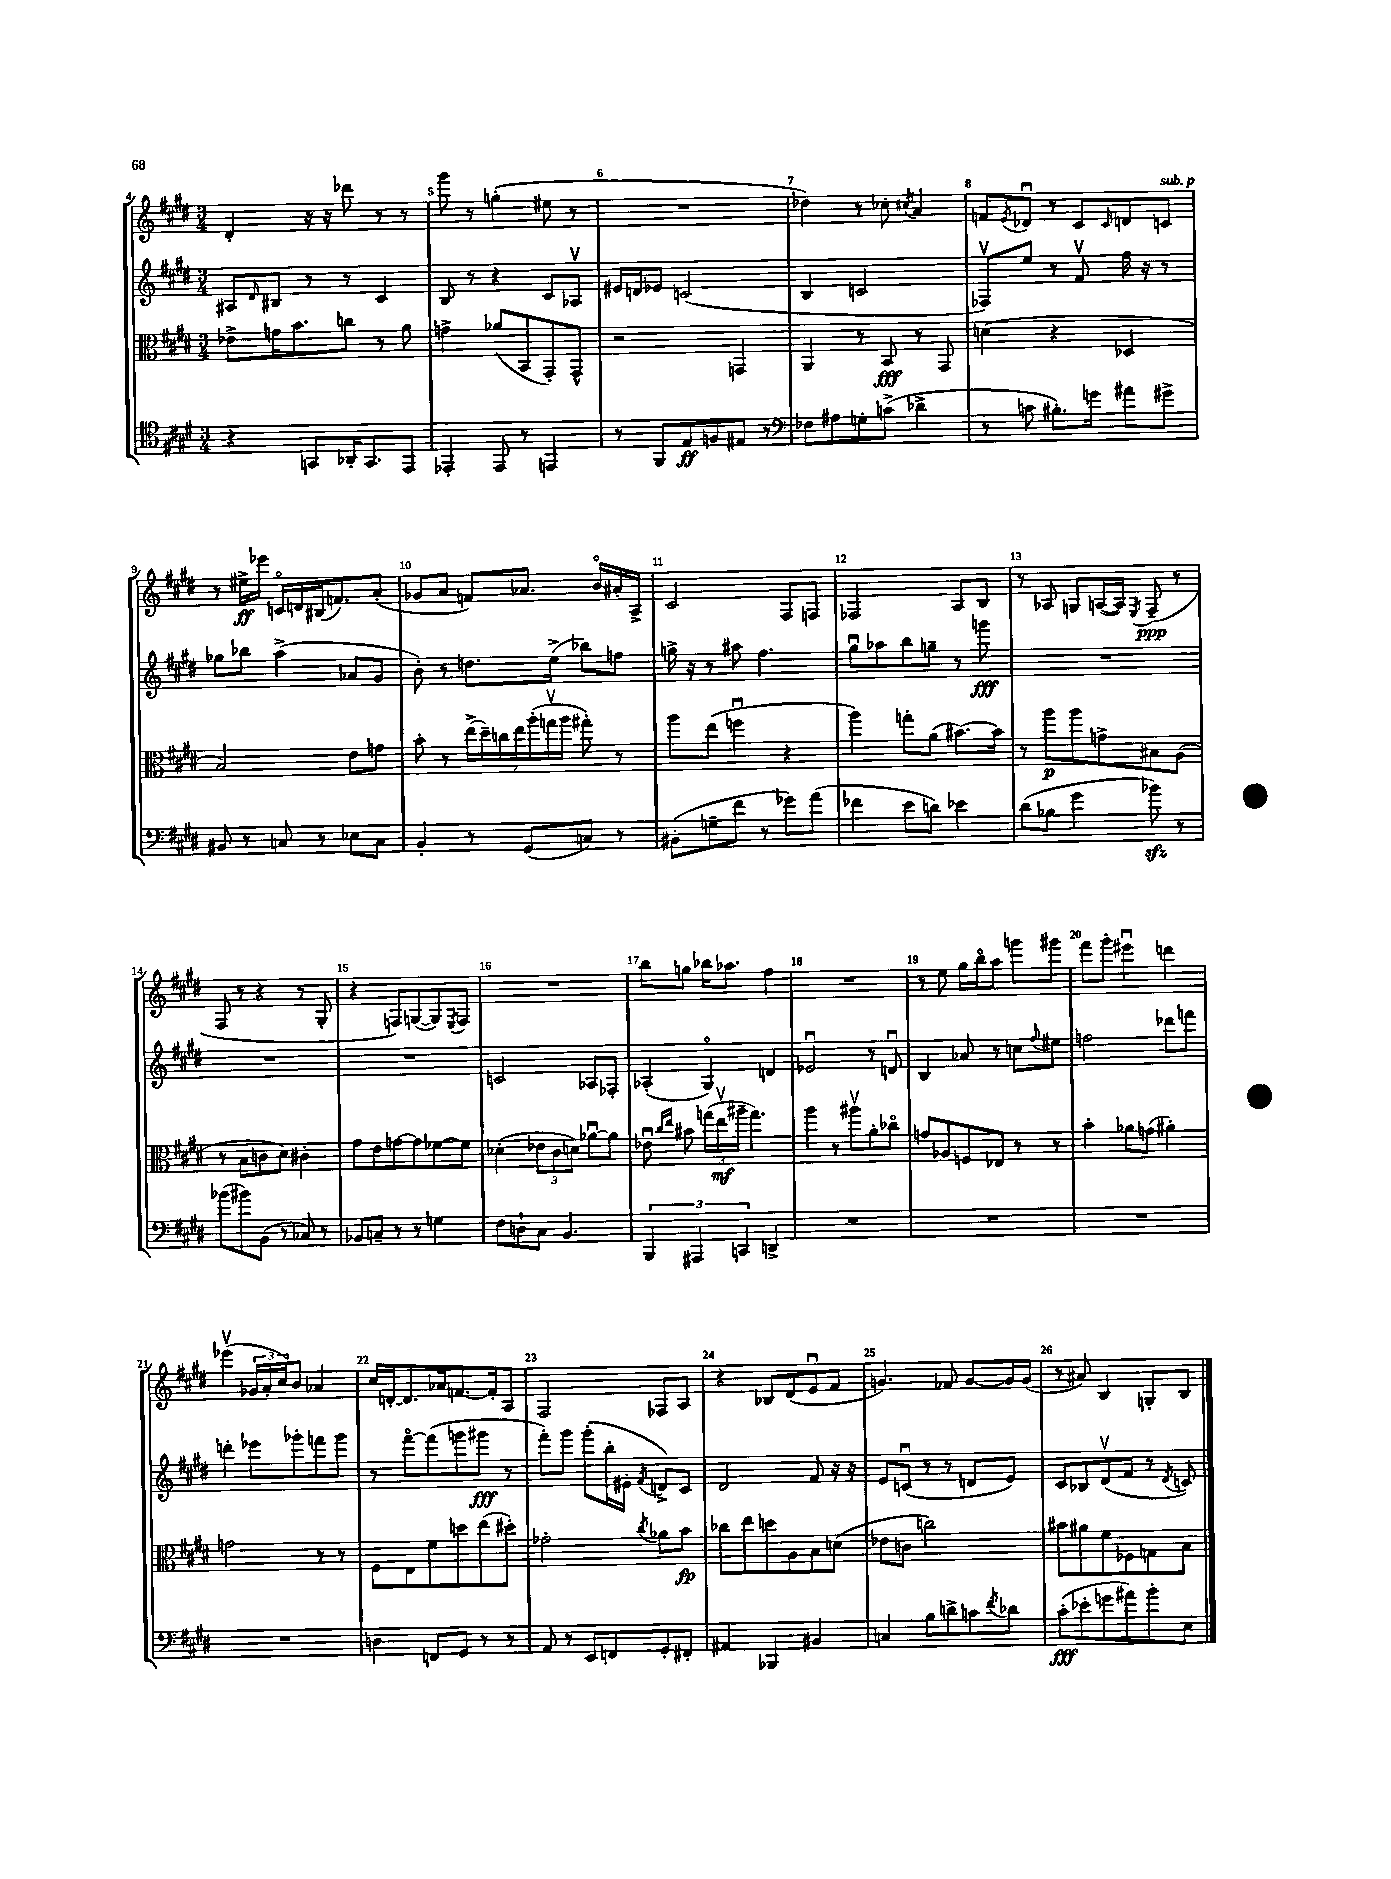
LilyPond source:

<<
\new StaffGroup <<
\new Staff = "s0" {
    \clef treble \key e \major \numericTimeSignature \time 3/4
    dis'4-. r16 r16 des'''8 r8 r8 |
    gis'''8 r8 g''4-.( eis''8 r8 |
    R2. |
    des''4) r8 ces''8-. \acciaccatura { cis''8 } a'4 |
    f'8 \acciaccatura { e'8 } des'8\downbow r8 cis'8 \grace { cis'16 } d'8 c'8^\markup { \italic "sub. p" } |
    r8 eis''16->\ff ees'''16 c'16\flageolet d'16 bis16( f'8.) a'8-.( |
    ges'8 a'8 f'8) aes'8. b'16\flageolet ais'16-. a16-> |
    cis'2 fis8 f8 |
    fes2 a8 b8 |
    r8 aes8 g8 a16~( a16) \acciaccatura { e8 } fis8--\ppp( r8 |
    fis8 r8 r4 r8 gis8-. |
    r4 f8) g8~( g8) \acciaccatura { e8 } f8 |
    R2. |
    b''8 g''8 bes''16 aes''8. fis''4 |
    R2. |
    r8 e''8 gis''16 b''16\flageolet a''8 g'''8 gis'''8 |
    fis'''8 gis'''8-. eis'''4\downbow d'''4 |
    ees'''4\upbow( \tuplet 3/2 { ges'16 a'16-. cis''16) } b'8 aes'4 |
    cis''16 d'16~-. d'8. aes'16 f'8.~ f'16-. a8 |
    fis2 fes8 a8 |
    r4 bes8 dis'8( e'8\downbow fis'8 |
    g'4.) fes'8 g'8~ g'16 g'16( |
    r8 ais'8) b4 g8-. b8 \bar "|." |
}
\new Staff = "s1" {
    \clef treble \key e \major \numericTimeSignature \time 3/4
    ais8 \grace { dis'16 } bis8 r8 r8 cis'4 |
    b8 r8 r4 cis'8 aes8\upbow |
    eis'16 d'16 ees'8 c'2( |
    b4 c'2 |
    fes8\upbow) e''8 r8 fis'8\upbow fis''16 r16 r8 |
    ges''8 bes''8 a''4->( aes'8 gis'8 |
    b'8-.) r8 d''8. e''16->( bes''8) f''8 |
    g''16-> r16 r8 ais''8 fis''4. |
    gis''8\downbow aes''8 b''8 g''8-- r8 g'''8\fff |
    R2. |
    R2. |
    R2. |
    c'2 aes8 fes8-. |
    aes4-.( gis4\flageolet) d'4 |
    ees'2\downbow r8 d'8\downbow |
    b4 aes'8 r8 c''8 \appoggiatura { fis''8 } eis''8 |
    f''2 des'''8 f'''8 |
    d'''4-. ees'''8 ges'''8-. f'''8 ges'''8 |
    r8 fis'''8~\flageolet fis'''8( g'''8 gis'''8\fff r8 |
    fis'''8-.) gis'''8 gis'''8-.( b''16-. eis'16-. \acciaccatura { fis'8 } d'8->) cis'8 |
    dis'2 fis'8 r16 r16 |
    e'8 c'8\downbow( r8 r8 d'8 e'8) |
    cis'8 bes8 dis'8\upbow( fis'8 r8 \acciaccatura { dis'8 } c'8) \bar "|." |
}
\new Staff = "s2" {
    \clef alto \key e \major \numericTimeSignature \time 3/4
    ees'8-> g'16 b'8. c''8 r8 a'8 |
    g'4-> aes'8( b,8 gis,8-.) gis,8-^ |
    r2 g,4 |
    a,4 r8 b,8\fff r8 gis,8 |
    d'4( r4 des4 |
    b2) e'8 g'8 |
    b'8-. r8 \tuplet 7/4 { e''16->( dis''16--) c''16 e''16 a''16-.( g''16\upbow a''16 } gis''8-.) r8 |
    a''8 e''8( f''4\downbow r4 |
    a''4) g''8-. a'8( bis'8.~) bis'16 |
    r8 a''8\p a''8 g'8-> bis8 a8( |
    r8 b8 c'8 dis'8) cis'4-. |
    gis'8 e'8 g'8~ g'8 fes'8~ fes'8 |
    des'4-.( \tuplet 3/2 { ees'8 cis'8 d'8) } aes'8~\downbow aes'8 |
    ees'8\downbow \grace { cis''16 e''16 } bis'8 \tuplet 3/2 { g''16( e''16\upbow\mf ais''16-- } g''4.) |
    a''4 r8 ais''8\upbow a'8-. ces''8\flageolet |
    g'8 aes8 f8 ees8 r8 r8 |
    b'4-. aes'8 g'8( ais'4-.) |
    g'2 r8 r8 |
    fis8 e8 fis'8 d''8 e''8( dis''8-.) |
    ges'2-. \acciaccatura { cis''8 } aes'8 b'8\fp |
    ces''8 e''8 d''8 a8 b8 d'8( |
    ees'8 c'8 c''2) |
    bis'8 ais'8 fis'8 fes8 g8 b8 \bar "|." |
}
\new Staff = "s3" {
    \clef tenor \key e \major \numericTimeSignature \time 3/4
    r4 g,8 aes,16-. g,8. e,8 |
    ees,4-. ees,8 r8 e,4 |
    r8 fis,8 e8\ff f8 eis8 r8 |
    \clef bass fes8 ais8 g8-. c'8->( des'4-> |
    r8 c'8 bis8.-.) g'16 ais'8 gis'8-> |
    bis,8 r8 c8 r8 ees8 c8 |
    b,4-. r8 gis,8( c8) r8 |
    bis,8-.( g8-- fis'8 r8 ges'8) a'8( |
    fes'4 e'8 d'8) ees'4 |
    dis'8( bes8 gis'4 bes'8\sfz) r8 |
    bes'8( bis'8) b,8( r8 ces8) r8 |
    bes,8 c8-- r8 r8 g4 |
    fis8 d8-! cis8 b,4. |
    \tuplet 3/2 { b,,4 ais,,4 c,4 } d,4-> |
    R2. |
    R2. |
    R2. |
    R2. |
    d4 f,8 gis,8 r8 r8 |
    a,8 r8 e,8 f,8 gis,8-. fis,8-. |
    ais,4 bes,,4 bis,4 |
    c4 b8 d'8-> c'8 \acciaccatura { fis'8 } des'8 |
    cis'8-.\fff( ees'8-. g'8 ais'8) b'8-. e8 \bar "|." |
}
>>
>>
\layout { \context { \Score currentBarNumber = #4 \override BarNumber.break-visibility = ##(#f #t #t) barNumberVisibility = #all-bar-numbers-visible } }
